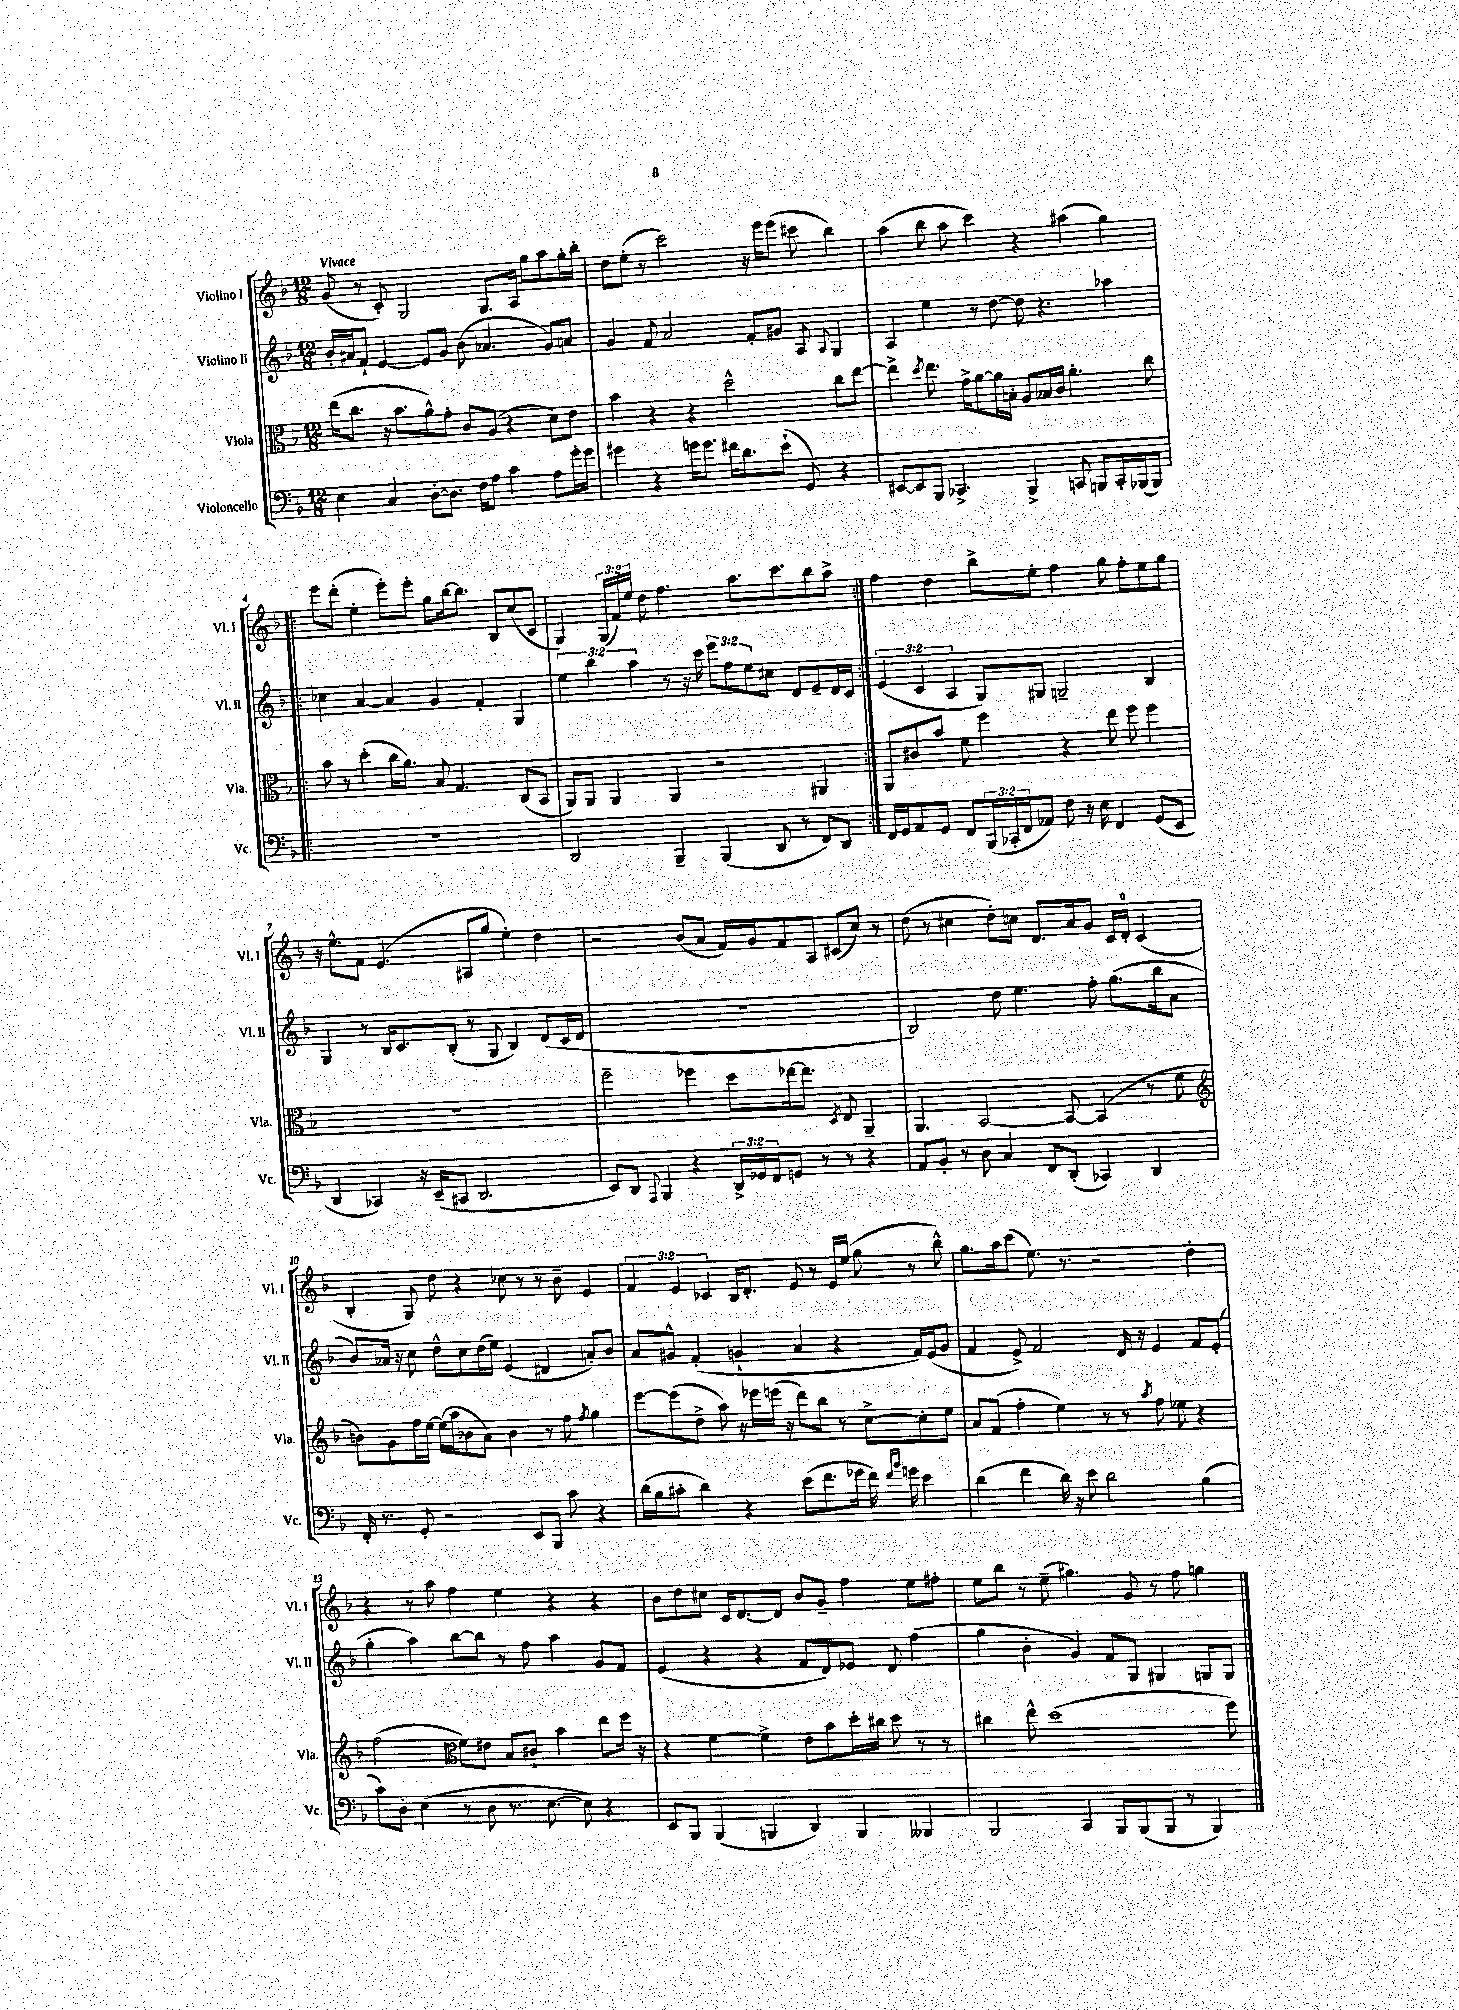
<<
\new StaffGroup <<
\new Staff = "s0" \with { instrumentName = "Violino I" shortInstrumentName = "Vl. I" } {
    \clef treble \key f \major \numericTimeSignature \time 12/8 \override Staff.TupletNumber.text = #tuplet-number::calc-fraction-text \tempo "Vivace"
    g'8( r8 c'8-.) g2 g8. a16 g''8 a''8 g''16-. bes''16-. |
    d''8 e''8-.( r8 c'''2) r16 e'''16 e'''8( cis'''8 bes''4) |
    a''4( bes''8 a''8 c'''4) r4 ais''4( g''4) |
    \repeat volta 2 { e'''8 d'''8-.( e''4-. e'''8-.) e'''8-. g''8 bes''16~ bes''8. bes8 c''8( c'8 |
    g4) \tuplet 3/2 { g16( f'16) e''16 } d''8 f''4. a''8. c'''8. bes''8 a''8-> | }
    f''4 d''4 bes''8-> e''8-. f''4 g''8 f''8-. e''8 g''8 |
    r16 e''8.-^ f'8 e'4.( ais8 g''8 e''4-.) d''4 |
    r2 bes'8( a'8 f'16) g'16 f'8 a8 cis'8( c''8) r8 |
    d''8( r8 cis''4 d''8-.) c''8 d'8. a'16 g'8 c'16 d'16-0-. c'4( |
    bes4-. g8) d''8 r4 ces''8 r8 r8 bes'8-- e'4 |
    \tuplet 3/2 { f'4 e'4 ces'4 } bes16 d'8.-. e'8 r8 e'16 e''16( g''8 r8 bes''8-^) |
    g''8. a''16 c'''8( e''8.) r8. r2 d''4-. |
    r4 r8 a''8 f''4 e''4 r4 r4 |
    bes'8 d''8 cis''8 c'16 d'8.~ d'8 bes'8 g'8-- f''4 e''8 fis''8-. |
    e''8 bes''8 r8 e''8--( gis''4.) g'8 r8 f''8 g''4 \bar "|." |
}
\new Staff = "s1" \with { instrumentName = "Violino II" shortInstrumentName = "Vl. II" } {
    \clef treble \key f \major \numericTimeSignature \time 12/8 \override Staff.TupletNumber.text = #tuplet-number::calc-fraction-text
    bes'16-. ais'16 f'8-! e'4~ e'8 g'8 bes'8( aes'4. g'8) a'8 |
    g'4 f'8 a'2 f'8-. gis'8 a8 \appoggiatura { a8 } g4 |
    a4 e''4 r8 d''8~ d''8 r4. aes''4 |
    \repeat volta 2 { ces''4 a'4~ a'4 g'4 f'4-. g4 |
    \tuplet 3/2 { e''4 bes''4 a''4 } r8 r16 c'''16 \tuplet 3/2 { e'''8 f''8 e''8 } cis''8 d'8 e'8-- d'16 c'16 | }
    \tuplet 3/2 { e'4( c'4 a4 } g8) gis8 g2-- bes4 |
    g4 r8 bes16 c'8. bes8-.( r8 g8 bes4) d'8( c'16 d'16 |
    R1. |
    bes2) d''8 e''4. f''8-. g''8.( bes''16 a'8 |
    bes'8) aes'16 r16 c''8 d''8-^ c''8 d''16( e''16) e'4( dis'4 a'8-.) bes'8 |
    a'8 gis'8-^ f'4-.( g'4-! a'4 r4 f'16) e'16( g'8 |
    f'4 e'8->) f'2 d'16 r16 e'4 f'8 e'8-.( |
    g''4-. a''4) bes''8~ bes''8 r8 f''8 a''4 g'8 f'8 |
    e'4( r4 r4 f'8 d'8) ees'8 d'8 f''4( |
    g''4 bes'4-. g'4) f'8 g8 gis4 g8 g8 \bar "|." |
}
\new Staff = "s2" \with { instrumentName = "Viola" shortInstrumentName = "Vla." } {
    \clef alto \key f \major \numericTimeSignature \time 12/8
    e''16( c''8. r16 bes'8. a'8-^) g'8-. c'8 a8( r4 d'8) e'8 |
    bes'4 r4 r4 d''2-^ c''8 e''8~ |
    e''4-> \acciaccatura { d''8 } e''8. g'16-> a'8~ a'16 b16-. a8 bes16 c'16 a'4.-. c''8 |
    \repeat volta 2 { bes'8 r8 d''4-.( c''16 a'8.) bes8 g4. c8( bes,8 |
    a,8) a,8 a,4 a,4 r2 ais,4 | }
    a,8 cis'8 bes'8 f'8 f''4 r4 e''8 f''8 f''4 |
    R1. |
    f''2-- fes''4 d''8 ees''16~ ees''8. \acciaccatura { d8 } e8 a,4-- |
    a,4. bes,2~ bes,8~ bes,4( r8 f'8 |
    \clef treble b'8) g'8 f''16 e''16~ e''16( a''16 bes'8 a'8) bes'4 r8 f''8 \acciaccatura { f''8 } g''4 |
    e'''8~ e'''8( d''8-> a''8) r16 ees'''16 e'''16( r16 d'''8) bes''8 r8 c''8~-> c''8-. e''8 |
    a'8 f'8( f''4-. e''4) r8 r8 \acciaccatura { a''8 } f''8 ees''8 r4 |
    f''2( \clef alto f'8) eis'8 bes8 cis'8-! bes'4 e''8 f''16 r16 |
    r4 f'4~ f'4-> e'8 bes'8 d''16-. cis''16 d''8 r8 r8 |
    cis''4 e''8-^ d''1( f''8) \bar "|." |
}
\new Staff = "s3" \with { instrumentName = "Violoncello" shortInstrumentName = "Vc." } {
    \clef bass \key f \major \numericTimeSignature \time 12/8 \override Staff.TupletNumber.text = #tuplet-number::calc-fraction-text
    e4 c4 d8~-. d8. f16 a8 c'4 a8 g'16-. g'16 |
    gis'4 r4 g'16 g'8. fis'16 d'8. e'8-!( g,8) r4 |
    eis,8~ eis,8 bes,,8 ces,4.-> bes,,4-> c,8 b,,8 c,16-. bes,,16( bes,,8) |
    \repeat volta 2 { R1. |
    d,2 bes,,4-- bes,,4( d,8 r8 f,8) d,8 | }
    f,16 g,16 a,8 g,8 f,8 \tuplet 3/2 { bes,,16( ces,16-. f,16 } aes,8) f8 r16 e16 f,4 g,8( e,8 |
    d,4 ces,4) r16 e,16--( cis,8 d,2. |
    e,8) d,8 \appoggiatura { a,,8 } bes,,4 r4 \tuplet 3/2 { d,16-> ges,16 f,16 } g,8 r8 r8 r4 |
    a,8 bes,8-. r8 d8 c4 f,8 d,8-.( ces,4) d,4 |
    f,16-. r8. g,8-. r2 e,8 bes,,8 c'8 r4 |
    d'16( bes16 cis'8-. d'4) r4 e'8( f'8. ges'16 f'16) \grace { f'16 bes'16 } g'16 e'4 |
    d'4( f'4 d'16) r16 e'8 d'2 bes4( |
    c'8) d8-. e4( r8 d8 r8. e8.~ e8) r4 |
    e,8 bes,,8 bes,,4( b,,4 d,4) b,,4 beses,,4 |
    bes,,2 c,4 bes,,8 bes,,8( bes,,8 r8 bes,,4) \bar "|." |
}
>>
>>
